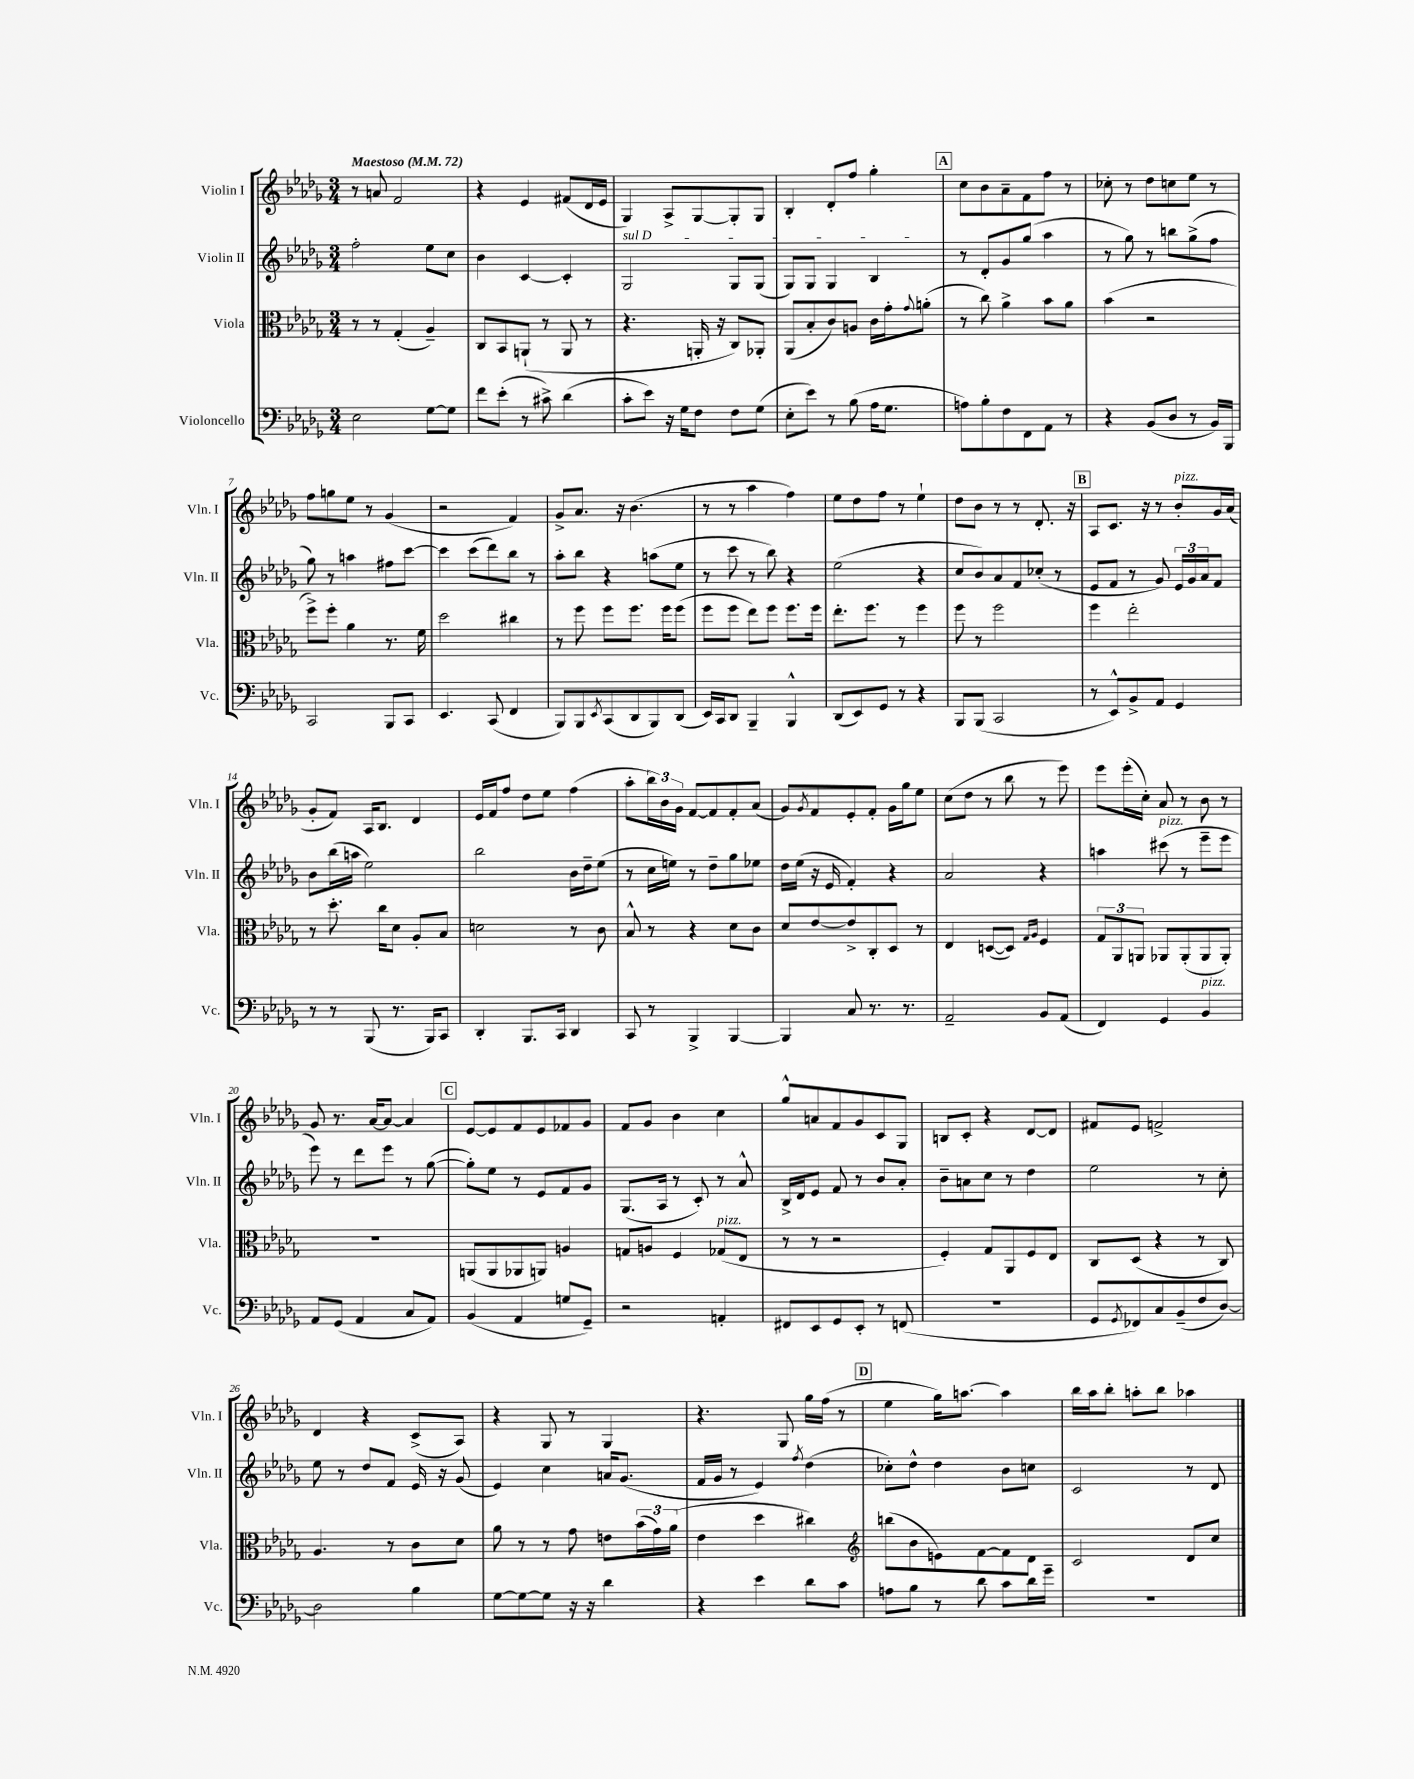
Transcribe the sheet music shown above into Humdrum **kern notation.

**kern	**kern	**kern	**kern
*staff4	*staff3	*staff2	*staff1
*clefF4	*clefC3	*clefG2	*clefG2
*k[b-e-a-d-g-]	*k[b-e-a-d-g-]	*k[b-e-a-d-g-]	*k[b-e-a-d-g-]
*M3/4	*M3/4	*M3/4	*M3/4
*MM72	*MM72	*MM72	*MM72
2E-	8r	2ff'	8r
.	8r	.	8a
.	(4G-'	.	2f
[8G-	4A-~)	8ee-	.
8G-]	.	8cc	.
=	=	=	=
8f	8C	4b-	4r
(8e-'	8BB-	.	.
8r	(8AA`	[4c	4e-
8c#^)	8r	.	.
(4d-	8AA	4c']	(8f#
.	8r	.	16d-
.	.	.	16e-
=	=	=	=
8c'	4.r	2G-	4G-)
8e-)	.	.	.
16r	.	.	8A-^
16G-	.	.	.
8F	16AA'	.	[8G-
.	16r	.	.
8F	8C)	8G-	8G-']
(8G-	8AA-'	(8G-	8G-
=	=	=	=
8E-'	(8AA-	8G-)	4B-'
8e-)	8B-'	8G-	.
8r	8c)	4G-	8d-'
(8B-	8A	.	8ff
16A-	16c	4B-	4gg-'
8.G-	16g-'	.	.
.	8qqg-	.	.
.	(8a'	.	.
=	=	=	=
8A)	8r	8r	8cc
8B-'	8cc)	8d-'	8b-
8F	4a-^	8g-	8a-~
8FF	.	(8gg-	8f
8AA-	8b-	4aa-	8ff
8r	8a-	.	8r
=	=	=	=
4r	(4b-	8r	8cc-'
.	.	8gg-)	8r
(8BB-	2r	8r	8dd-
8D-	.	8bb	8cc
8r	.	(8gg-^	8ee-
16BB-)	.	8ff	8r
16BBB-	.	.	.
=	=	=	=
2CC	8ff^)	8gg-)	8ff
.	8ff'	8r	8gg
.	4a-	4aa	8ee-
.	.	.	8r
8BBB-	8.r	8ff#	(4g-
8CC	.	[8ccc	.
.	16f	.	.
=	=	=	=
4.EE-	2dd-	4ccc]	2r
.	.	(8ccc	.
(8CC	.	8ddd-)	.
4FF	4cc#	8bb-	4f)
.	.	8r	.
=	=	=	=
8BBB-)	8r	8aa-'	8g-^
8BBB-	8ff	8bb-	8.a-
8qEE-	.	.	.
(8CC	8ff	4r	.
.	.	.	16r
8DD-	8.ff	.	(4.b-
8BBB-)	.	(8aa	.
.	16ff	.	.
(8DD-	(8ff	8ee-	.
=	=	=	=
16EE-)	8ff	8r	8r
16CC	.	.	.
8DD-	8ff	8ccc	8r
4BBB-~	8ee-)	8r	4aa-
.	8ff	8bb-)	.
4BBB-^^	8.ff	4r	4ff)
.	16ff	.	.
=	=	=	=
(8DD-	8.ee-'	(2ee-	8ee-
8EE-)	.	.	8dd-
.	8.ff	.	.
8GG-	.	.	8ff
8r	8r	.	8r
4r	4ff	4r	4ee-`
=	=	=	=
8BBB-	8ff	8cc	8dd-
(8BBB-	8r	8b-)	8b-
2CC	2ff	8a-	8r
.	.	8f	8r
.	.	(8cc-'	8.d-'
.	.	8r	.
.	.	.	16r
=	=	=	=
8r	4ff	8e-	8A-
8EE-^^)	.	8f	8.c
8BB-^	2ee-'	8r	.
.	.	.	16r
8AA-	.	8g-)	8r
4GG-	.	24e-	8b-'
.	.	24g-	.
.	.	24a-	.
.	.	8f	16g-
.	.	.	(16a-
=	=	=	=
8r	8r	8b-	8g-'
8r	8.dd-'	(16bb-	8f)
.	.	16aa	.
(8BBB-	.	2ee-)	16A-
.	16cc	.	8.B-
8.r	8d-	.	.
.	8A-'	.	4d-
16BBB-)	.	.	.
8CC	8B-	.	.
=	=	=	=
4DD-'	2d	2bb-	16e-
.	.	.	16f
.	.	.	8ff
8.BBB-	.	.	8dd-
.	.	.	8ee-
16CC	.	.	.
4DD-	8r	16b-	(4ff
.	.	16dd-~	.
.	8c	(8ee-	.
=	=	=	=
8CC	8B-^^	8r	8aa-'
8r	8r	16cc	24bb-)
.	.	.	24b-
.	.	16ee)	.
.	.	.	24g-
4BBB-^	4r	8r	[8f
.	.	8dd-~	8f]
[4BBB-	8d-	8gg-	8f'
.	8c	8ee-	(8a-
=	=	=	=
4BBB-]	8d-	16dd-	8g-)
.	.	(16ee-	.
.	.	.	8qg-
.	[8e-	16r	8f
.	.	16e-	.
8C	8e-^]	4f')	8e-'
8.r	8C'	.	8f'
.	8D-	4r	16g-
8.r	.	.	16gg-
.	8r	.	8ee-
=	=	=	=
2AA-~	4E-	2a-	(8cc
.	.	.	8dd-
.	([8D	.	8r
.	8D])	.	8bb-
.	16qqG-	.	.
.	16qqA-	.	.
8BB-	4F	4r	8r
(8AA-	.	.	8eee-)
=	=	=	=
4FF)	12G-	4aa	8eee-
.	12AA-	.	.
.	.	.	(16eee-'
.	12AA	.	.
.	.	.	16cc')
4GG-	8AA-	(8ccc#	8a-
.	(8AA-'	8r	8r
4BB-	8AA-	8eee-~	8b-
.	8AA-')	8eee-	8r
=	=	=	=
8AA-	2.r	8eee-)	8g-
(8GG-	.	8r	8.r
4AA-	.	8ddd-	.
.	.	.	[16a-
.	.	8eee-	8a-_
8C	.	8r	4a-]
8AA-)	.	([8gg-	.
=	=	=	=
(4BB-	(8AA	8gg-'])	[8e-
.	8AA	8ee-	8e-]
4AA-	8AA-	8r	8f
.	8AA)	8e-	8e-
8G	4A	8f	8f-
8GG-~)	.	8g-	8g-
=	=	=	=
2r	8G	(8.G-	8f
.	8A	.	8g-
.	.	16A-	.
.	4F	8r	4b-
.	.	8c')	.
4AA'	(8G-	8r	4cc
.	8E-	8a-^^	.
=	=	=	=
8FF#	8r	16B-^	8gg-^^
.	.	16d-	.
8EE-	8r	8e-	8a
8GG-	2r	8f	8f
8EE-'	.	8r	8g-
8r	.	8b-	8c
(8FF	.	8a-'	8G-
=	=	=	=
2.r	4F')	8b-~	8B
.	.	8a	8c'
.	8G-	8cc	4r
.	8AA-	8r	.
.	8F	4dd-	[8d-
.	8E-	.	8d-]
=	=	=	=
8GG-	8C	2ee-	8f#
8qGG-	.	.	.
8FF-)	(8D-	.	8e-
8C	4r	.	2f^
(8BB-~	.	.	.
8F	8r	8r	.
[8D-)	8C)	8cc'	.
=	=	=	=
2D-]	4.A-	8ee-	4d-
.	.	8r	.
.	.	8dd-	4r
.	8r	8f	.
4B-	8c	16e-	(8c^
.	.	16r	.
.	8d-	(8g-	8A-)
=	=	=	=
[8G-	8a-	4e-)	4r
8G-_	8r	.	.
8G-]	8r	4cc	8G-
16r	8g-	.	8r
16r	.	.	.
4d-	8e	16a	4G-
.	.	(8.g-	.
.	(24b-	.	.
.	24g-)	.	.
.	(24a-	.	.
=	=	=	=
4r	4e-	16f	4.r
.	.	16g-	.
.	.	8r	.
4e-	4dd-	4e-)	.
.	.	.	8G-
.	.	8qff	.
8d-	4cc#)	(4dd-	16gg-
.	.	.	(16ff
8c	.	.	8r
=	=	=	=
*	*clefG2	*	*
8A	(8bb	8cc-')	4ee-
8B-	8b-	8dd-^^	.
8r	8e)	4dd-	16gg-)
.	.	.	[8.aa
8d-	[8f	.	.
8c	8f]	8b-	4aa]
16d-	8d-	8cc	.
16g-~	.	.	.
=	=	=	=
2.r	2c	2c	16bb-
.	.	.	16aa-
.	.	.	8bb-'
.	.	.	8aa'
.	.	.	8bb-
.	8d-	8r	4aa-
.	8cc	8d-	.
==	==	==	==
*-	*-	*-	*-
